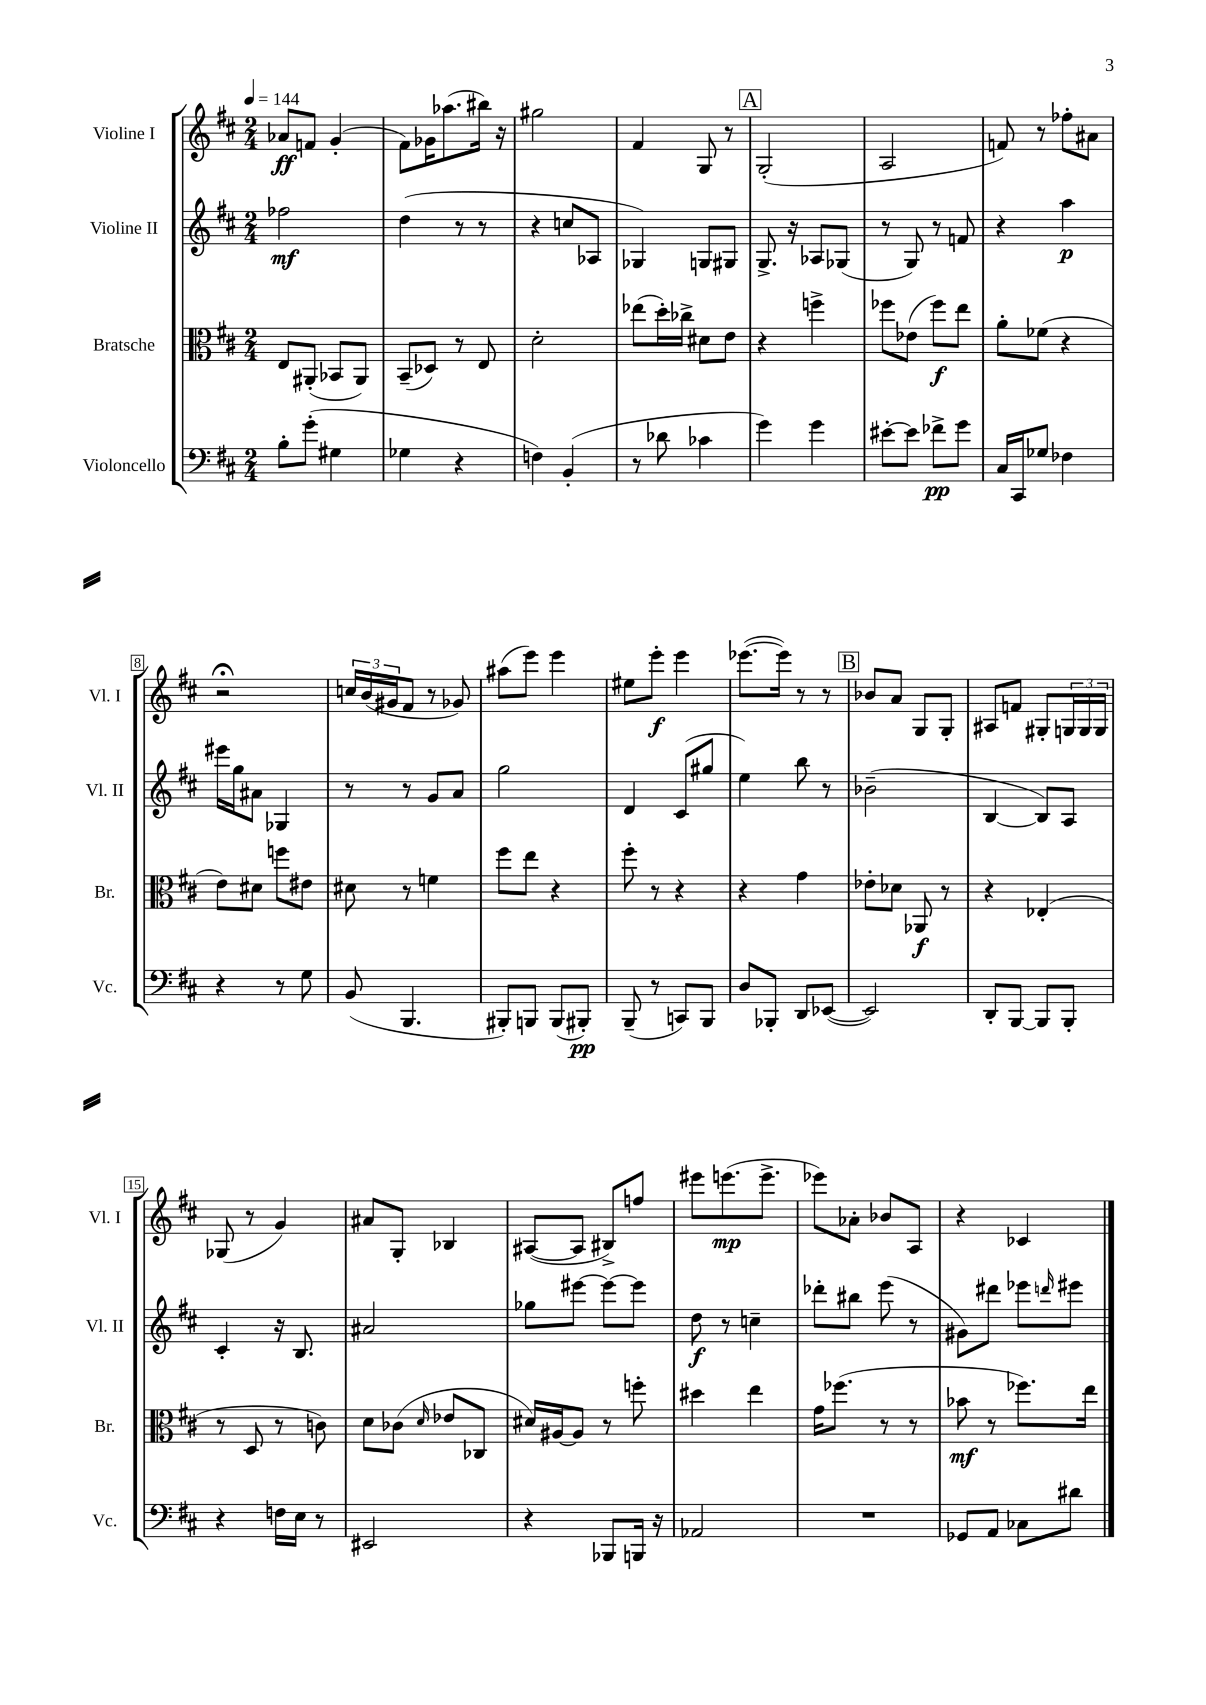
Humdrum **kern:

**kern	**dynam	**kern	**dynam	**kern	**dynam	**kern	**dynam
*part4	*part4	*part3	*part3	*part2	*part2	*part1	*part1
*staff4	*staff4	*staff3	*staff3	*staff2	*staff2	*staff1	*staff1
*I"Violoncello	*	*I"Bratsche	*	*I"Violine II	*	*I"Violine I	*
*I'Vc.	*	*I'Br.	*	*I'Vl. II	*	*I'Vl. I	*
*clefF4	*	*clefC3	*	*clefG2	*	*clefG2	*
*k[f#c#]	*	*k[f#c#]	*	*k[f#c#]	*	*k[f#c#]	*
*M2/4	*	*M2/4	*	*M2/4	*	*M2/4	*
*MM144	*	*MM144	*	*MM144	*	*MM144	*
=1	=1	=1	=1	=1	=1	=1	=1
8B'\L	.	8E/L	.	2ff-X\	mf	8a-X/L	ff
(8g'\J	.	(8AA#X'/J	.	.	.	8fn/J	.
4G#X\	.	8BB-X/L	.	.	.	(4g'/	.
.	.	8AA#/J)	.	.	.	.	.
=2	=2	=2	=2	=2	=2	=2	=2
4G-X\	.	(8BB~/L	.	(4dd\	.	8f#\L)	.
.	.	8D-X/J)	.	.	.	16g-X\K	.
.	.	.	.	.	.	(8.aa-X\	.
4r	.	8r	.	8r	.	.	.
.	.	8E/	.	8r	.	16bb#X\Jk)	.
.	.	.	.	.	.	16r	.
=3	=3	=3	=3	=3	=3	=3	=3
4Fn\)	.	2d'\	.	4r	.	2gg#X\	.
(4BB'/	.	.	.	8ccn/L	.	.	.
.	.	.	.	8A-X/J	.	.	.
=4	=4	=4	=4	=4	=4	=4	=4
8r	.	(8ee-X\L	.	4G-X/)	.	4f#/	.
8d-X\	.	16dd'\L)	.	.	.	.	.
.	.	16cc-X^\JJ	.	.	.	.	.
4c-X\	.	8d#X\L	.	8Gn/L	.	8G/	.
.	.	8e\J	.	8G#X/J	.	8r	.
!!LO:REH:place=s1:t=A
=5	=5	=5	=5	=5	=5	=5	=5
4g\)	.	4r	.	8.G^/	.	(2G'/	.
.	.	.	.	16r	.	.	.
4g\	.	4ffn^\	.	8A-X/L	.	.	.
.	.	.	.	(8G-X/J	.	.	.
=6	=6	=6	=6	=6	=6	=6	=6
[8e#X'\L	.	8ff-X\L	.	8r	.	2A/	.
8e#\J]	.	(8e-X\J	.	8G/)	.	.	.
8f-X^\L	pp	8ff-\L)	f	8r	.	.	.
8g\J	.	8ee\J	.	8fn/	.	.	.
=7	=7	=7	=7	=7	=7	=7	=7
16C#/LL	.	8a'\L	.	4r	.	8fn/)	.
16CC#/J	.	.	.	.	.	.	.
8G-X/J	.	(8f-X\J	.	.	.	8r	.
4F-X\	.	4r	.	4aa\	p	8ff-X'\L	.
.	.	.	.	.	.	8a#X\J	.
!!LO:LB:g=z
=8	=8	=8	=8	=8	=8	=8	=8
4r	.	8e\L)	.	16eee#X\LL	.	2r;<	.
.	.	.	.	16gg\J	.	.	.
.	.	8d#X\J	.	8a#X\J	.	.	.
8r	.	8ffn\L	.	4G-X/	.	.	.
8G\	.	8e#X\J	.	.	.	.	.
=9	=9	=9	=9	=9	=9	=9	=9
(8BB/	.	8d#X\	.	8r	.	24ccn/LL	.
.	.	.	.	.	.	(24b/	.
.	.	.	.	.	.	24g#X/J	.
4.BBB/	.	8r	.	8r	.	8f#/J	.
.	.	4fn\	.	8g/L	.	8r	.
.	.	.	.	8a/J	.	8g-X/)	.
=10	=10	=10	=10	=10	=10	=10	=10
8BBB#X'/L)	.	8ff#\L	.	2gg\	.	(8aa#X\L	.
8BBBn/J	.	8ee\J	.	.	.	8eee\J)	.
(8BBB/L	.	4r	.	.	.	4eee\	.
8BBB#X'/J)	pp	.	.	.	.	.	.
=11	=11	=11	=11	=11	=11	=11	=11
(8BBB~/	.	8ff#'\	.	4d/	.	8ee#X\L	.
8r	.	8r	.	.	.	8eee'\J	f
8CCn/L)	.	4r	.	(8c#/L	.	4eee\	.
8BBB/J	.	.	.	8gg#X/J	.	.	.
=12	=12	=12	=12	=12	=12	=12	=12
8D/L	.	4r	.	4ee\)	.	([8.eee-X\L	.
8BBB-X'/J	.	.	.	.	.	.	.
.	.	.	.	.	.	16eee-\Jk])	.
8DD/L	.	4g\	.	8bb\	.	8r	.
([8EE-X/J	.	.	.	8r	.	8r	.
!!LO:REH:place=s1:t=B
=13	=13	=13	=13	=13	=13	=13	=13
2EE-/])	.	8e-X'\L	.	(2b-X~\	.	8b-X/L	.
.	.	8d-X\J	.	.	.	8a/J	.
.	.	8AA-X/	f	.	.	8G/L	.
.	.	8r	.	.	.	8G'/J	.
=14	=14	=14	=14	=14	=14	=14	=14
8DD'/L	.	4r	.	[4B/	.	8A#X/L	.
[8BBB/J	.	.	.	.	.	8fn/J	.
8BBB/L]	.	(4E-X'/	.	8B/L])	.	8G#X'/L	.
8BBB'/J	.	.	.	8A/J	.	24Gn/L	.
.	.	.	.	.	.	24G/	.
.	.	.	.	.	.	24G/JJ	.
!!LO:LB:g=z
=15	=15	=15	=15	=15	=15	=15	=15
4r	.	8r	.	4c#'/	.	(8G-X/	.
.	.	8D/	.	.	.	8r	.
16Fn\LL	.	8r	.	16r	.	4g/)	.
16E\JJ	.	.	.	8.B/	.	.	.
8r	.	8cn\)	.	.	.	.	.
=16	=16	=16	=16	=16	=16	=16	=16
2EE#X/	.	8d\L	.	2a#X/	.	8a#X/L	.
.	.	(8c-X\J	.	.	.	8G'/J	.
.	.	16qqd/	.	.	.	.	.
.	.	8e-X/L	.	.	.	4B-X/	.
.	.	8C-X/J	.	.	.	.	.
=17	=17	=17	=17	=17	=17	=17	=17
4r	.	16d#X/LL)	.	8gg-X\L	.	([8A#X/L	.
.	.	[16A#X/J	.	.	.	.	.
.	.	8A#/J]	.	[8eee#X\J	.	8A#/J]	.
8BBB-X/L	.	8r	.	8eee#\L_	.	8B#X^/L)	.
16BBBn/Jk	.	8ffn'\	.	8eee#\J]	.	8ffn/J	.
16r	.	.	.	.	.	.	.
=18	=18	=18	=18	=18	=18	=18	=18
2AA-X/	.	4dd#X\	.	8dd\	f	8eee#X\L	.
.	.	.	.	8r	.	(8.eeen\	mp
.	.	4ee\	.	4ccn~\	.	.	.
.	.	.	.	.	.	8.eee^\J	.
=19	=19	=19	=19	=19	=19	=19	=19
2r	.	16g\KL	.	8ddd-X'\L	.	8eee-X\L)	.
.	.	(8.ff-X\J	.	.	.	.	.
.	.	.	.	8bb#X\J	.	8a-X'\J	.
.	.	8r	.	(8eee\	.	8b-X/L	.
.	.	8r	.	8r	.	8A/J	.
=20	=20	=20	=20	=20	=20	=20	=20
8GG-X/L	.	8b-X\	mf	8g#X\L)	.	4r	.
8AA/J	.	8r	.	8ddd#X\J	.	.	.
8C-X\L	.	8.ff-X\L)	.	8eee-X\L	.	4c-X/	.
.	.	.	.	16qqdddn/	.	.	.
8d#X\J	.	.	.	8eee#X\J	.	.	.
.	.	16ee\Jk	.	.	.	.	.
==	==	==	==	==	==	==	==
*-	*-	*-	*-	*-	*-	*-	*-
